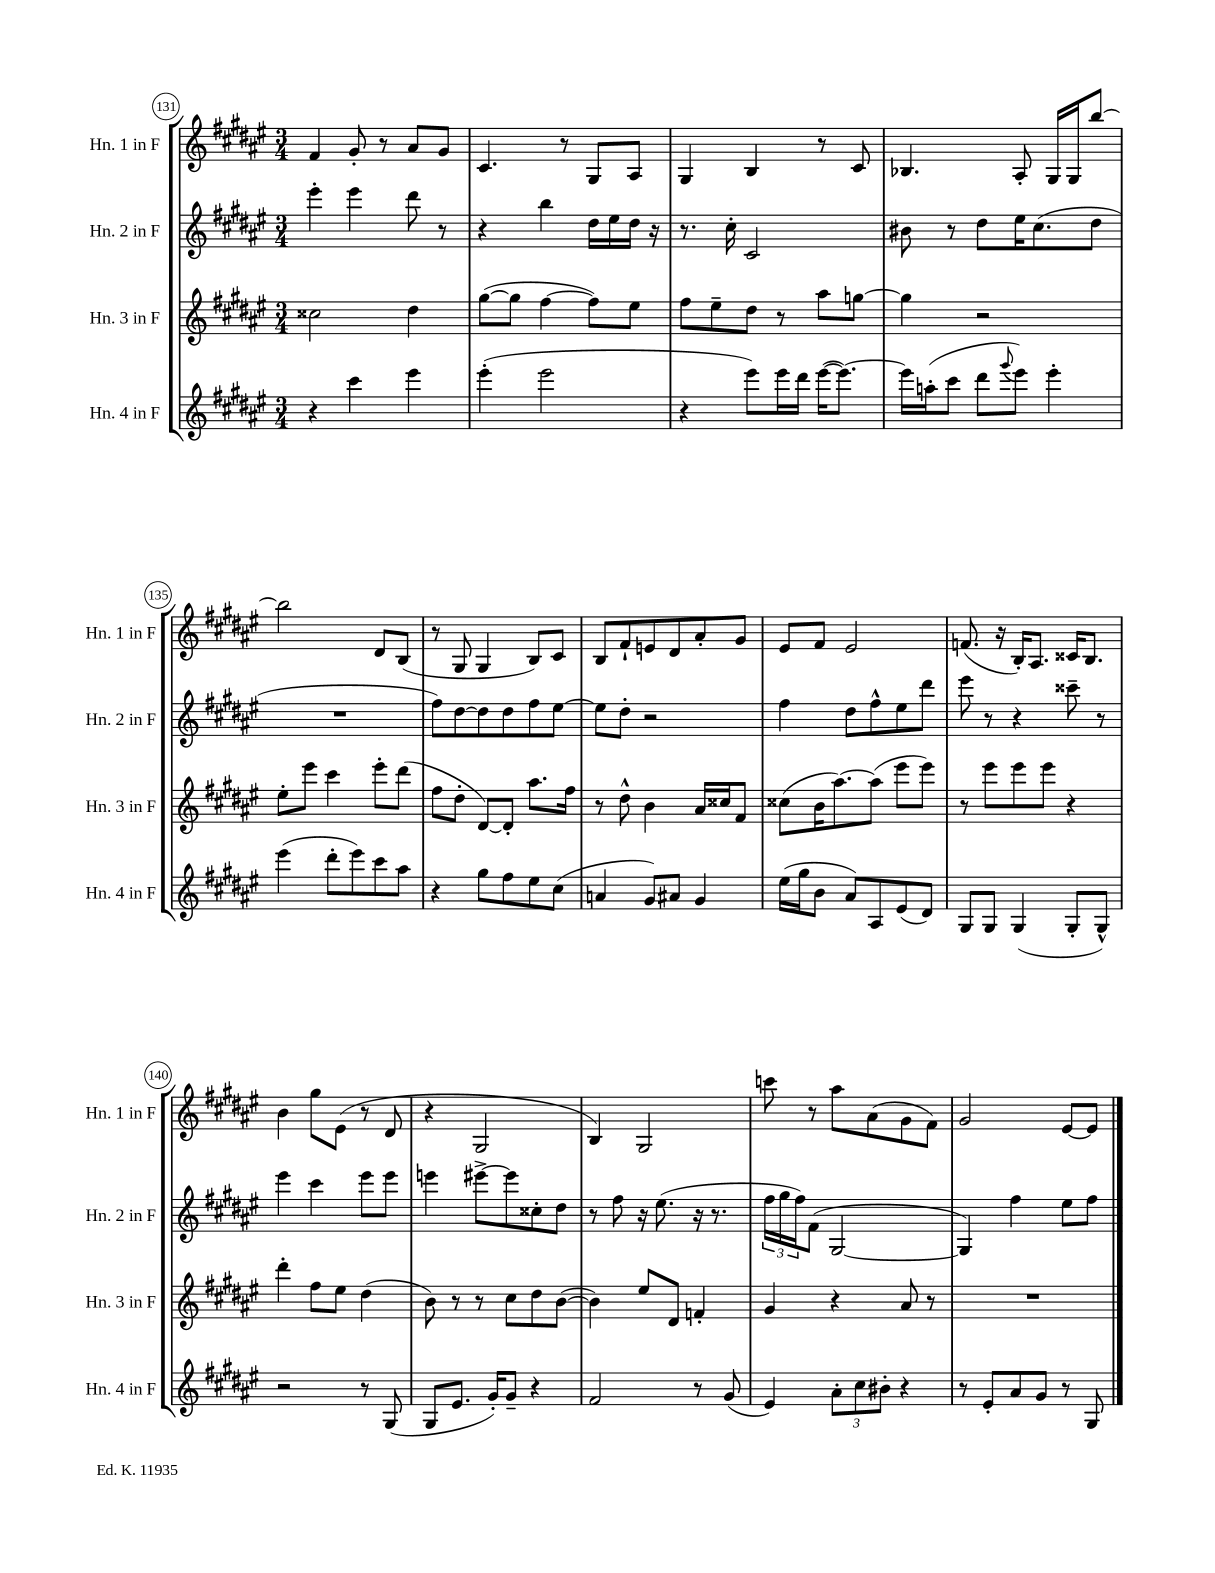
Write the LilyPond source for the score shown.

<<
\new StaffGroup <<
\new Staff = "s0" \with { instrumentName = "Hn. 1 in F" shortInstrumentName = "Hn. 1 in F" } {
    \clef treble \key fis \major \numericTimeSignature \time 3/4
    fis'4 gis'8-. r8 ais'8 gis'8 |
    cis'4. r8 gis8 ais8 |
    gis4 b4 r8 cis'8 |
    bes4. ais8-. gis16 gis16 b''8~ |
    b''2 dis'8 b8( |
    r8 gis8 gis4 b8) cis'8 |
    b8 fis'8-! e'8 dis'8 ais'8-. gis'8 |
    eis'8 fis'8 eis'2 |
    f'8.( r16 b16-.) ais8. cisis'16 b8. |
    b'4 gis''8 eis'8( r8 dis'8 |
    r4 gis2 |
    b4) gis2 |
    c'''8 r8 ais''8 ais'8( gis'8 fis'8) |
    gis'2 eis'8~ eis'8 \bar "|." |
}
\new Staff = "s1" \with { instrumentName = "Hn. 2 in F" shortInstrumentName = "Hn. 2 in F" } {
    \clef treble \key fis \major \numericTimeSignature \time 3/4
    eis'''4-. eis'''4 dis'''8 r8 |
    r4 b''4 dis''16 eis''16 dis''16 r16 |
    r8. cis''16-. cis'2 |
    bis'8 r8 dis''8 eis''16 cis''8.( dis''8 |
    R2. |
    fis''8) dis''8~ dis''8 dis''8 fis''8 eis''8~ |
    eis''8 dis''8-. r2 |
    fis''4 dis''8 fis''8-^ eis''8 dis'''8 |
    eis'''8 r8 r4 cisis'''8-- r8 |
    eis'''4 cis'''4 eis'''8 eis'''8 |
    e'''4 eis'''8~-> eis'''8 cisis''8-. dis''8 |
    r8 fis''8 r16 eis''8.( r16 r8. |
    \tuplet 3/2 { fis''16 gis''16 fis''16) } fis'8( gis2~ |
    gis4) fis''4 eis''8 fis''8 \bar "|." |
}
\new Staff = "s2" \with { instrumentName = "Hn. 3 in F" shortInstrumentName = "Hn. 3 in F" } {
    \clef treble \key fis \major \numericTimeSignature \time 3/4
    cisis''2 dis''4 |
    gis''8~( gis''8 fis''4~ fis''8) eis''8 |
    fis''8 eis''8-- dis''8 r8 ais''8 g''8~ |
    g''4 r2 |
    eis''8-. eis'''8 cis'''4 eis'''8-. dis'''8( |
    fis''8 dis''8-. dis'8~) dis'8-. ais''8. fis''16 |
    r8 dis''8-^ b'4 ais'16 cisis''16 fis'8 |
    cisis''8( b'16 ais''8.~) ais''8( eis'''8 eis'''8) |
    r8 eis'''8 eis'''8 eis'''8 r4 |
    dis'''4-. fis''8 eis''8 dis''4( |
    b'8) r8 r8 cis''8 dis''8 b'8~( |
    b'4) eis''8 dis'8 f'4-. |
    gis'4 r4 ais'8 r8 |
    R2. \bar "|." |
}
\new Staff = "s3" \with { instrumentName = "Hn. 4 in F" shortInstrumentName = "Hn. 4 in F" } {
    \clef treble \key fis \major \numericTimeSignature \time 3/4
    r4 cis'''4 eis'''4 |
    eis'''4-.( eis'''2 |
    r4 eis'''8) eis'''16 dis'''16 eis'''16~( eis'''8.~) |
    eis'''16 a''16-.( cis'''8 dis'''8 \appoggiatura { gis'''8 } eis'''8) eis'''4-. |
    eis'''4( dis'''8-. eis'''8) cis'''8 ais''8 |
    r4 gis''8 fis''8 eis''8 cis''8( |
    a'4 gis'8) ais'8 gis'4 |
    eis''16( gis''16 b'8 ais'8) ais8 eis'8( dis'8) |
    gis8 gis8 gis4( gis8-. gis8-^) |
    r2 r8 gis8( |
    gis8 eis'8. gis'16-.) gis'8-- r4 |
    fis'2 r8 gis'8( |
    eis'4) \tuplet 3/2 { ais'8-. cis''8 bis'8-. } r4 |
    r8 eis'8-. ais'8 gis'8 r8 gis8 \bar "|." |
}
>>
>>
\layout { \context { \Score currentBarNumber = #131 \override BarNumber.stencil = #(make-stencil-circler 0.1 0.3 ly:text-interface::print) } }
